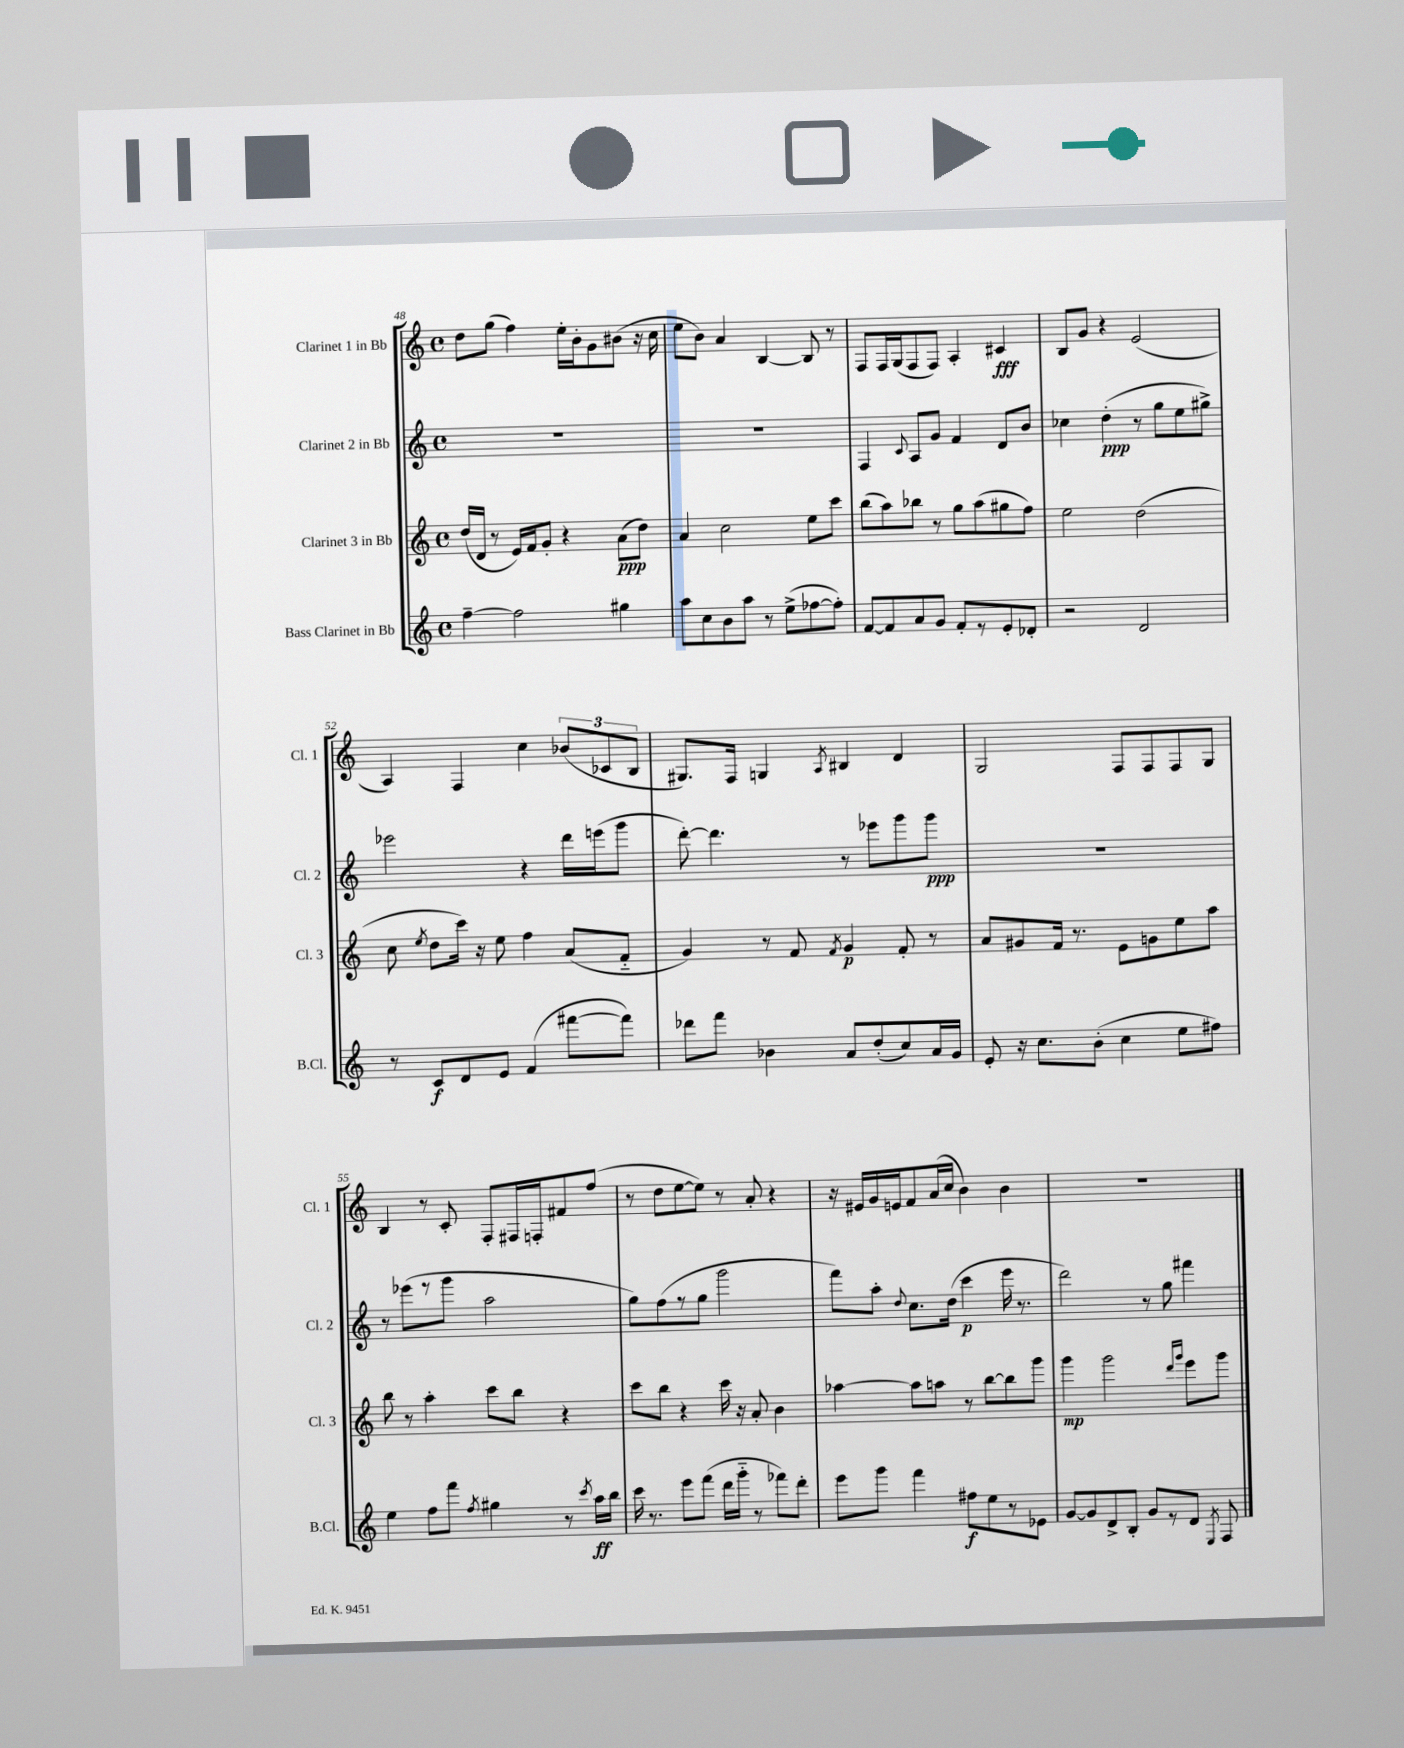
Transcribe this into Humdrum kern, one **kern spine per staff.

**kern	**kern	**kern	**kern
*staff4	*staff3	*staff2	*staff1
*clefG2	*clefG2	*clefG2	*clefG2
*k[]	*k[]	*k[]	*k[]
*M4/4	*M4/4	*M4/4	*M4/4
*met(c)	*met(c)	*met(c)	*met(c)
[4ff~\	(16dd/LL	1r	8dd\L
.	16d/JJ	.	.
.	8r	.	(8gg\J
2ff\]	16e/LL)	.	4ff\)
.	16f/J	.	.
.	8g'/J	.	.
.	4r	.	16ee'\LL
.	.	.	16b'\J
.	.	.	8g\
4gg#\	(8a\L	.	(8b#\J
.	8dd\J)	.	16r
.	.	.	16cc\
=	=	=	=
8aa\L	4a/	1r	8ee\L
8cc\	.	.	8b\J)
8b\	2cc\	.	4a/
8aa\J	.	.	.
8r	.	.	[4B/
(8ee^\L	.	.	.
[8ff-\	8ee\L	.	8B/]
8ff-'\]J)	8ccc\J	.	8r
=	=	=	=
[8f/L	(8bb\L	4F/	8F/L
8f/]	8aa\)	.	16F/L
.	.	.	(16G/J
.	.	8qqc/	.
8a/	8bb-\J	8A/L	8F/
8g/J	8r	8g/J	8F/J)
8f'/L	8gg\L	4f/	4A'/
8r	(8aa\	.	.
8e'/	8gg#\	8d/L	4c#/
8d-'/J	8ff\J)	8b/J	.
=	=	=	=
2r	2ee\	4cc-\	8B/L
.	.	.	8g/J
.	.	(4dd'\	4r
2d/	(2dd\	8r	(2e/
.	.	8gg\L	.
.	.	8ee\	.
.	.	8gg#^\J)	.
=	=	=	=
8r	8cc\	2eee-\	4A/)
.	8qee/	.	.
8c/L	8dd\L	.	.
8d/	16ccc\Jk)	.	4F/
.	16r	.	.
8e/J	8ee\	.	.
(4f/	4ff\	4r	4cc\
[8fff#\L	(8a/L	16ddd\LL	(12b-/L
.	.	(16eee\J	.
.	.	.	12c-/
8fff#\]J)	8f'~/J	8ggg\J	.
.	.	.	12B/J
=	=	=	=
8ddd-\L	4g/)	[8ddd'\)	8.G#/L)
8fff\J	.	4.ddd\]	.
.	.	.	16F/Jk
4b-\	8r	.	4G/
.	8f/	.	.
.	8qf/	.	8qA/
8a/L	4g/	8r	4B#/
(8dd'/	.	8eee-\L	.
8cc/)	8f'/	8ggg\	4d/
16a/L	8r	8ggg\J	.
16g/JJ	.	.	.
=	=	=	=
8e'/	8a/L	1r	2G/
16r	8g#/	.	.
8.cc\L	.	.	.
.	16f/Jk	.	.
.	8.r	.	.
(8b'\J	.	.	.
4cc\	8e\L	.	8F/L
.	8g\	.	8F/
8ee\L	8ee\	.	8F/
8ff#\J)	8aa\J	.	8G/J
=	=	=	=
4ee\	8bb\	8r	4B/
.	8r	(8eee-\L	.
8ff\L	4aa'\	8r	8r
8fff\J	.	8ggg\J	8c'/
8qff/	.	.	.
4gg#\	8ccc\L	2aa\	8F'/L
.	8bb\J	.	16F#/L
.	.	.	16F'/J
8r	4r	.	8f#/
8qccc/	.	.	.
16aa\LL	.	.	(8ff/J
16bb\JJ	.	.	.
=	=	=	=
16ccc\	8ccc\L	8gg\L)	8r
8.r	.	.	.
.	8bb\J	(8ff\	8dd\L
8eee\L	4r	8r	[8ee\
(8fff\J	.	8gg\J	8ee\]J)
16ddd\LL	16ccc\	2ggg\	8r
16ggg'~\JJ	16r	.	.
8r	8a'/	.	8a'/
8fff-\L)	4b\	.	4r
8ddd'\J	.	.	.
=	=	=	=
8eee\L	[4aa-\	8fff\L)	16r
.	.	.	16e#/LL
8ggg\J	.	8aa'\J	16g/
.	.	.	16e/J
.	.	8qqdd/	.
4fff\	8aa-\]L	8.cc\L	8f/
.	8aa\J	.	(16a/L
.	.	(16dd\Jk	16cc/JJ
8ff#\L	8r	4ccc\	4b\)
8ee\	[8bb\L	.	.
8r	8bb\]	16eee\	4b\
.	.	8.r	.
8e-\J	8ggg\J	.	.
=	=	=	=
[8g/L	4ggg\	2ddd\)	1r
8g/]	.	.	.
8d^/	2ggg\	.	.
8B'/J	.	.	.
8g/L	.	8r	.
8r	.	8gg\	.
.	16qqddd/LL	.	.
.	16qqggg/JJ	.	.
8d/J	8eee\L	4fff#\	.
8qE/	.	.	.
8F/	8ggg\J	.	.
==	==	==	==
*-	*-	*-	*-
